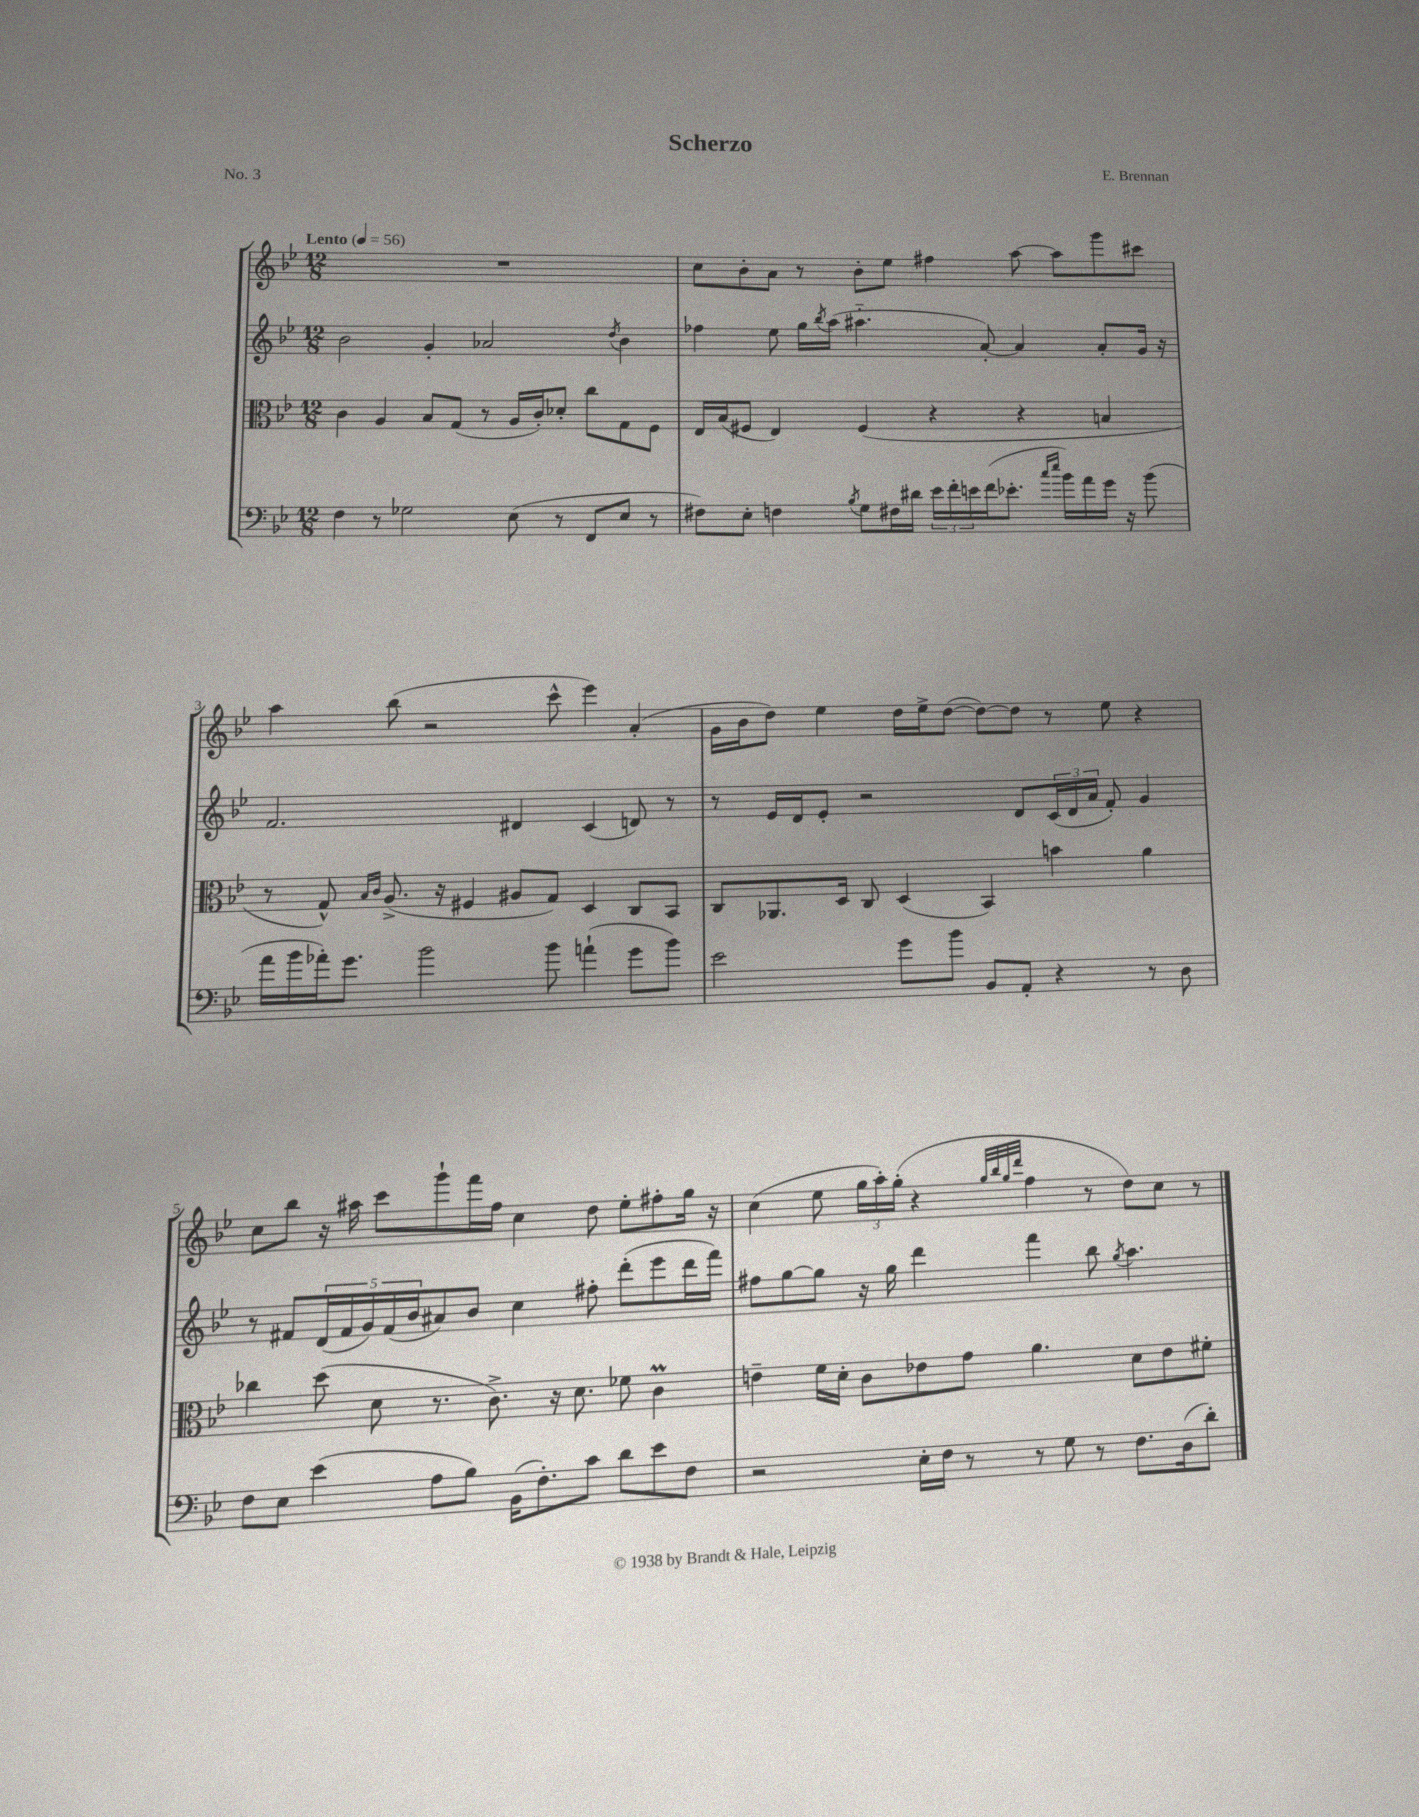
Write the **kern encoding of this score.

**kern	**kern	**kern	**kern
*staff4	*staff3	*staff2	*staff1
*clefF4	*clefC3	*clefG2	*clefG2
*k[b-e-]	*k[b-e-]	*k[b-e-]	*k[b-e-]
*M12/8	*M12/8	*M12/8	*M12/8
*MM56	*MM56	*MM56	*MM56
4F\	4c\	2b-\	1.r
8r	4A/	.	.
2G-\	.	.	.
.	8B-/L	4g'/	.
.	(8G/J	.	.
.	8r	2a-/	.
(8E-\	16A/LL	.	.
.	16c'/J)	.	.
8r	8d-'/J	.	.
8FF/L	8cc\L	.	.
.	.	8qdd/	.
8E-/J	8G\	4b-\	.
8r	8F\J	.	.
=	=	=	=
8F#\L)	16E-/LL	4ff-\	8cc\L
.	(16B-/J	.	.
8E-'\J	8F#/J	.	8b-'\
4F\	4E-/)	8ee-\	8a\J
.	.	16gg\LL	8r
.	.	8qbb-/	.
.	.	(16aa\JJ	.
8qB-/	.	.	.
8G\L	(4F#/	4.aa#'~\	8b-'\L
16F#\L	.	.	8ee-\J
16d#\JJ	.	.	.
24e-\LL	4r	.	4ff#\
24f'\	.	.	.
24e\	.	.	.
(16f\J	.	[8a'/)	.
8.e-'\J	.	.	.
.	4r	4a/]	[8aa\
16qqcc/LL	.	.	.
16qqee-/JJ	.	.	.
16b-\LL)	.	.	8aa\]L
16a\	.	.	.
16g\JJ	4B/	8a'/L	8ggg\
16r	.	.	.
(8b-\	.	16g/Jk	8ccc#\J
.	.	16r	.
=	=	=	=
16a\LL	8r	2.f/	4aa\
16b-\	.	.	.
16a-'\J)	8G^^/)	.	.
8.g\J	.	.	.
.	16qqB-/LL	.	.
.	16qqc/JJ	.	.
.	(8.A^/	.	(8bb-\
2b-\	.	.	2r
.	16r	.	.
.	4F#/	.	.
.	8A#/L	4d#/	.
8b-\	8G/J)	.	8ccc^^\
(4a`\	4D/	(4c/	4eee-\)
8g\L	8C/L	8d/)	(4a'/
8b-\J)	8BB-/J	8r	.
=	=	=	=
2e-\	8C/L	8r	16g\LL
.	.	.	16b-\J
.	8.AA-/	16e-/LL	8dd\J)
.	.	16d/J	.
.	.	8e-'/J	4ee-\
.	16D/Jk	.	.
.	8C/	2r	.
8g\L	(4D/	.	16dd\LL
.	.	.	16ee-^\J
8b-\J	.	.	([8dd\J
8BB-/L	4BB-/)	.	8dd\_L)
8AA'/J	.	8d/L	8dd\]J
4r	4b\	(24c/L	8r
.	.	24d/	.
.	.	24a/JJ	.
.	.	8f'/)	8ee-\
8r	4a\	4g/	4r
8D\	.	.	.
=	=	=	=
8F\L	4cc-\	8r	8cc\L
8E-\J	.	8f#/L	8bb-\J
(4e-\	(8dd\	(20d/L	16r
.	.	20f#/	.
.	.	.	16aa#\
.	.	20g/)	.
.	8d\	.	8ccc\L
.	.	(20f#/	.
.	.	20b-/J	.
8A\L	8.r	8a#/)	8ggg`\
8B-\J)	.	8b-/J	16fff\L
.	8.c^\)	.	16ff\JJ
(16BB-\LK	.	4cc\	4cc\
8.F'\)	.	.	.
.	16r	.	.
.	8.d\	.	.
8c\J	.	8ff#'\	8dd\
8d\L	8f-\	(8ddd'\L	8ee-'\L
8e-\	4c\	8eee-\	8ff#'\
8F\J	.	16ddd\L	16gg\Jk
.	.	16fff\JJ)	16r
=	=	=	=
2r	4e~\	8ff#\L	(4cc\
.	.	[8gg\	.
.	16f\LL	8gg\]J	8ee-\
.	16d'\JJ	.	.
.	8c\L	16r	24gg\LL
.	.	.	24aa'\)
.	.	16gg\	.
.	.	.	(24gg'\JJ
16E-'\LL	8e-\	4ddd\	4r
16F\JJ	.	.	.
8r	8g\J	.	.
.	.	.	32qqgg/LLL
.	.	.	32qqbb-/
.	.	.	32qqgg/
.	.	.	32qqddd/JJJ
8r	4.a\	4fff\	4ff\
8G\	.	.	.
8r	.	8bb-\	8r
.	.	8qgg/	.
8.F\L	8d\L	4.aa\	8dd\L)
.	8e-\	.	8cc\J
(16D\k	.	.	.
8d'\J)	8f#'\J	.	8r
==	==	==	==
*-	*-	*-	*-
